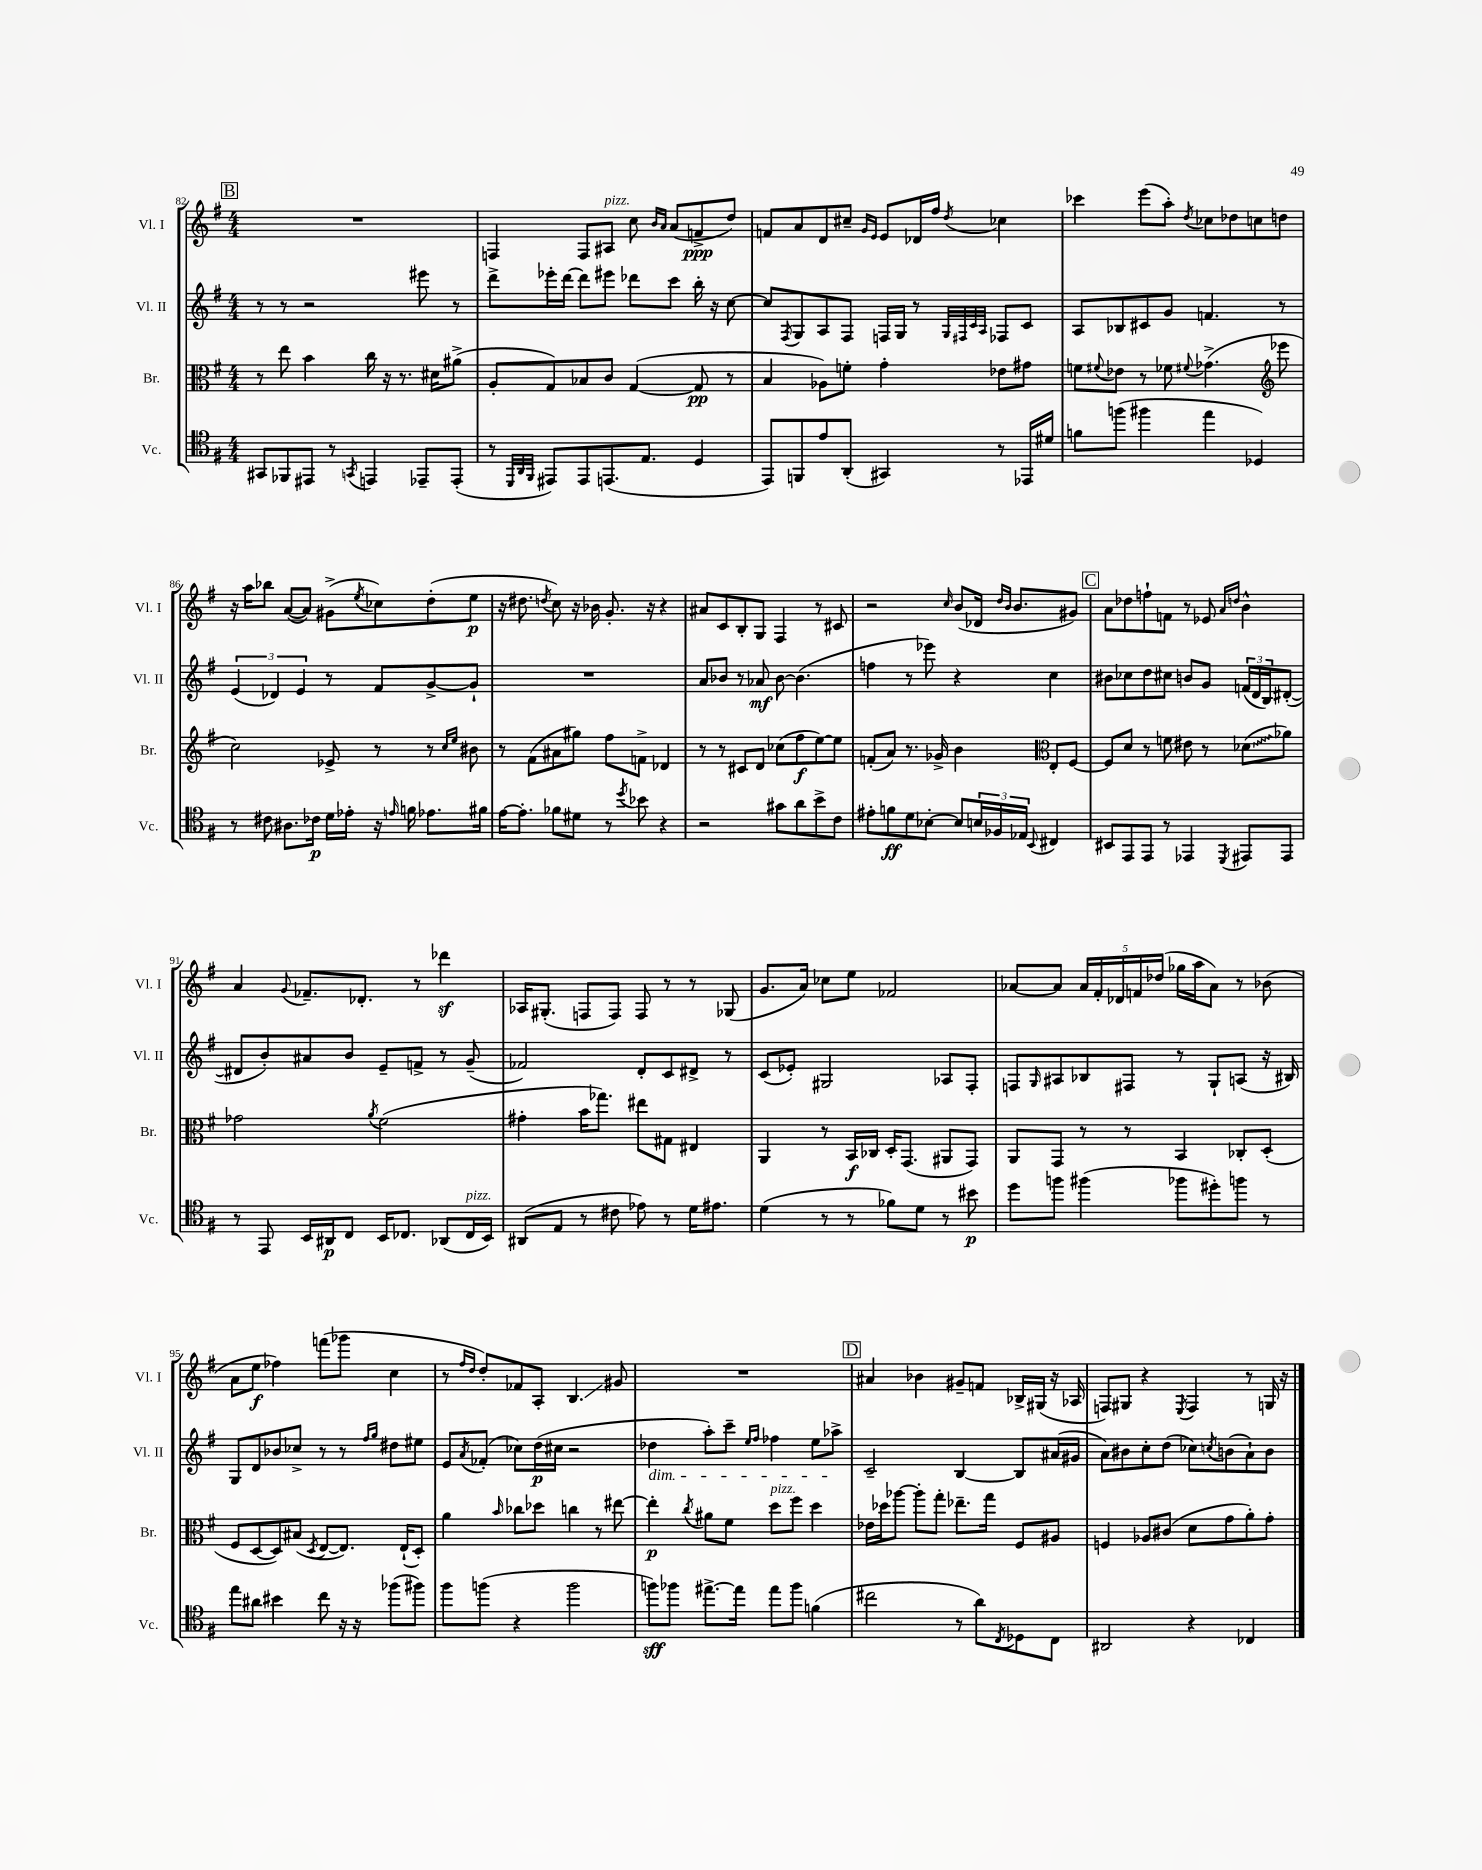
<<
\new StaffGroup <<
\new Staff = "s0" \with { instrumentName = "Vl. I" shortInstrumentName = "Vl. I" } {
    \clef treble \key g \major \numericTimeSignature \time 4/4
    \mark \markup { \box "B" } R1 |
    f4 f8 ais8^\markup { \italic "pizz." } c''8 \grace { b'16 a'16 } a'8( f'8->\ppp d''8) |
    f'8 a'8 d'8 cis''8-- \grace { g'16 e'16 } e'8 des'16 fis''16 \acciaccatura { d''8 } ces''4 |
    ces'''4 e'''8( a''8-.) \acciaccatura { d''8 } ces''8 des''8 c''8 d''8 |
    r16 a''16 bes''8 a'8~( a'8) gis'8->( \acciaccatura { e''8 } ces''8) d''8-.( e''8\p |
    r16 dis''8. \acciaccatura { d''8 } c''8) r16 bes'16 g'8.-. r16 r4 |
    ais'8 c'8 b8-. g8 fis4 r8 cis'8 |
    r2 \grace { c''16 } b'8( des'16 \grace { d''16 b'16 } b'8. gis'8) |
    \mark \markup { \box "C" } a'8 des''8 f''8-! f'8 r8 ees'8 \grace { a'16 d''16 } b'4-^ |
    a'4 \appoggiatura { g'8 } fes'8.-- des'8.-. r8 des'''4\sf |
    aes16 gis8.-.( f8 f8) f8 r8 r8 ges8( |
    g'8. a'16) ces''8 e''8 fes'2 |
    aes'8~ aes'8 \tuplet 5/4 { aes'16 fis'16-. des'16 f'16 des''16( } ges''16 a''16 aes'8) r8 bes'8( |
    a'8 e''8\f fes''4) f'''8( ges'''8 c''4 |
    r8 \grace { fis''16 d''16 } d''8-.) fes'8 a8-. b4.\glissando gis'8 |
    R1 |
    \mark \markup { \box "D" } ais'4 bes'4 gis'8-- f'8 bes16-> gis16( r16 aes16 |
    f8) gis8 r4 \acciaccatura { e8 } f4 r8 g16 r16 \bar "|." |
}
\new Staff = "s1" \with { instrumentName = "Vl. II" shortInstrumentName = "Vl. II" } {
    \clef treble \key g \major \numericTimeSignature \time 4/4
    \mark \markup { \box "B" } r8 r8 r2 eis'''8 r8 |
    d'''8-> ees'''16-. d'''16~ d'''8 eis'''8 des'''8 c'''8 b''16-. r16 c''8~ |
    c''8 \acciaccatura { fis8 } g8 a8 fis8 f16 g16 r8 \grace { g32 fis32 c'32 a32 } fes8 c'8 |
    a8 bes8 cis'8 g'8 f'4. r8 |
    \tuplet 3/2 { e'4( des'4) e'4 } r8 fis'8 g'8~-> g'8-! |
    R1 |
    a'8 bes'8 r8 aes'8\mf bes'8~ bes'4.( |
    f''4 r8 ees'''8) r4 c''4 |
    \mark \markup { \box "C" } bis'8 ces''8 d''8 cis''8 b'8 g'8 \tuplet 3/2 { f'16( d'16 b16) } dis'8~-.( |
    dis'8 b'8-.) ais'8 b'8 e'8-- f'8-> r8 g'8--( |
    fes'2) d'8-. c'8 dis'8-> r8 |
    c'8( ees'8-.) gis2 aes8 fis8-. |
    f8 \grace { g16 } ais8 bes8 fis8 r8 g8-! a8( r16 bis16) |
    g8 d'8 bes'8 ces''8-> r8 r8 \grace { fis''16 g''16 } dis''8 eis''8 |
    e'8 \acciaccatura { a'8 } fes'8-.( ces''8) d''16\p( cis''16 r2 |
    des''4\dim a''8-.) c'''8-- \grace { e''16 fis''16 } fes''4 e''8 aes''8->\! |
    \mark \markup { \box "D" } c'2-- b4~ b8 ais'16( gis'16 |
    a'8) bis'8 c''8-. d''8( ces''8) \acciaccatura { c''8 } b'8( a'8-!) b'8 \bar "|." |
}
\new Staff = "s2" \with { instrumentName = "Br." shortInstrumentName = "Br." } {
    \clef alto \key g \major \numericTimeSignature \time 4/4
    \mark \markup { \box "B" } r8 e''8 b'4 c''16 r16 r8. dis'16 ais'8->( |
    a8-. g8) bes8 c'8 g4~( g8\pp r8 |
    b4 aes8) f'8-. g'4-. ees'8 gis'8 |
    f'8 \appoggiatura { fis'8 } ees'8 r8 fes'8 \appoggiatura { fis'8 } ges'4.->( \clef treble ees'''8 |
    c''2) ees'8-> r8 r8 \grace { c''16 e''16 } bis'8 |
    r8 fis'8( ais'8 gis''8) fis''8 f'8-> des'4 |
    r8 r8 cis'8 d'8 ces''8( fis''8\f e''8~) e''8 |
    f'8-.( a'8) r8. ges'16-> b'4 \clef alto e8-. fis8~ |
    \mark \markup { \box "C" } fis8 d'8 r8 f'8 eis'8 r8 \once \override Glissando.style = #'zigzag des'8\glissando( aes'8) |
    ges'2 \acciaccatura { a'8 } fis'2( |
    gis'4-. b'16 ges''8.) eis''8 gis8 eis4 |
    a,4 r8 b,16\f ces16 d16-. g,8.( ais,8 g,8) |
    a,8 g,8 r8 r8 b,4 ces8-. d8-.( |
    fis8 d8~ d8) bis8( \acciaccatura { d8 } e8~ e8.) e16-!( d8-.) |
    a'4 \grace { b'16 } ces''8 des''8 c''4 r8 eis''8~ |
    eis''4-.\p \acciaccatura { c''8 } ais'8 fis'8 d''8^\markup { \italic "pizz." } fis''8 d''4 |
    \mark \markup { \box "D" } ees'16 des''16 aes''8~ aes''8-. g''8-. ees''8.-- g''16 fis8 ais8 |
    f4 aes8 cis'8( d'8 g'8 a'8-.) g'8-. \bar "|." |
}
\new Staff = "s3" \with { instrumentName = "Vc." shortInstrumentName = "Vc." } {
    \clef tenor \key g \major \numericTimeSignature \time 4/4
    \mark \markup { \box "B" } gis,8 fes,8 eis,8 r8 \acciaccatura { g,8 } e,4 ees,8-- ees,8-.( |
    r8 \grace { d,32 a,32 fis,32 } eis,8) eis,8 e,8.( e8. d4 |
    e,8) f,8 e'8 a,8-.( gis,4) r8 ees,16 dis'16 |
    f'8 f''8( fis''4 e''4 des4) |
    r8 cis'8 ais8. ces'16\p d'16 ees'16-. r16 \grace { e'16 } f'16 ees'8. fis'16 |
    e'16~ e'8.-. fes'8 dis'8 r8 \acciaccatura { d''8 } bes'8 r4 |
    r2 gis'8 a'8 b'8-> c'8 |
    eis'8-. f'8\ff d'8 bes8~-. bes8 \tuplet 3/2 { b16 fes16 ees16 } \appoggiatura { b,8 } cis4 |
    \mark \markup { \box "C" } bis,8 e,8 e,8 r8 ees,4 \acciaccatura { d,8 } eis,8 eis,8 |
    r8 e,8 b,16 ais,16\p c8 b,16 ces8. aes,8( ces16^\markup { \italic "pizz." } b,16) |
    ais,8( e8 r8 cis'8 ees'8) r8 d'16 eis'8. |
    d'4( r8 r8 fes'8) d'8 r8 bis'8\p |
    d''8 f''8 fis''4( fes''8 dis''8-.) f''8 r8 |
    e''8 ais'8 bis'4 c''8 r16 r16 fes''8( fis''8) |
    fis''8 f''8( r4 f''2 |
    f''8\sff) fes''8 eis''8.~-> eis''16 eis''8 fes''8 f'4( |
    \mark \markup { \box "D" } cis''2 r8 a'8) \acciaccatura { c8 } des8 c8 |
    ais,2 r4 ces4 \bar "|." |
}
>>
>>
\layout { \context { \Score currentBarNumber = #82 } }
